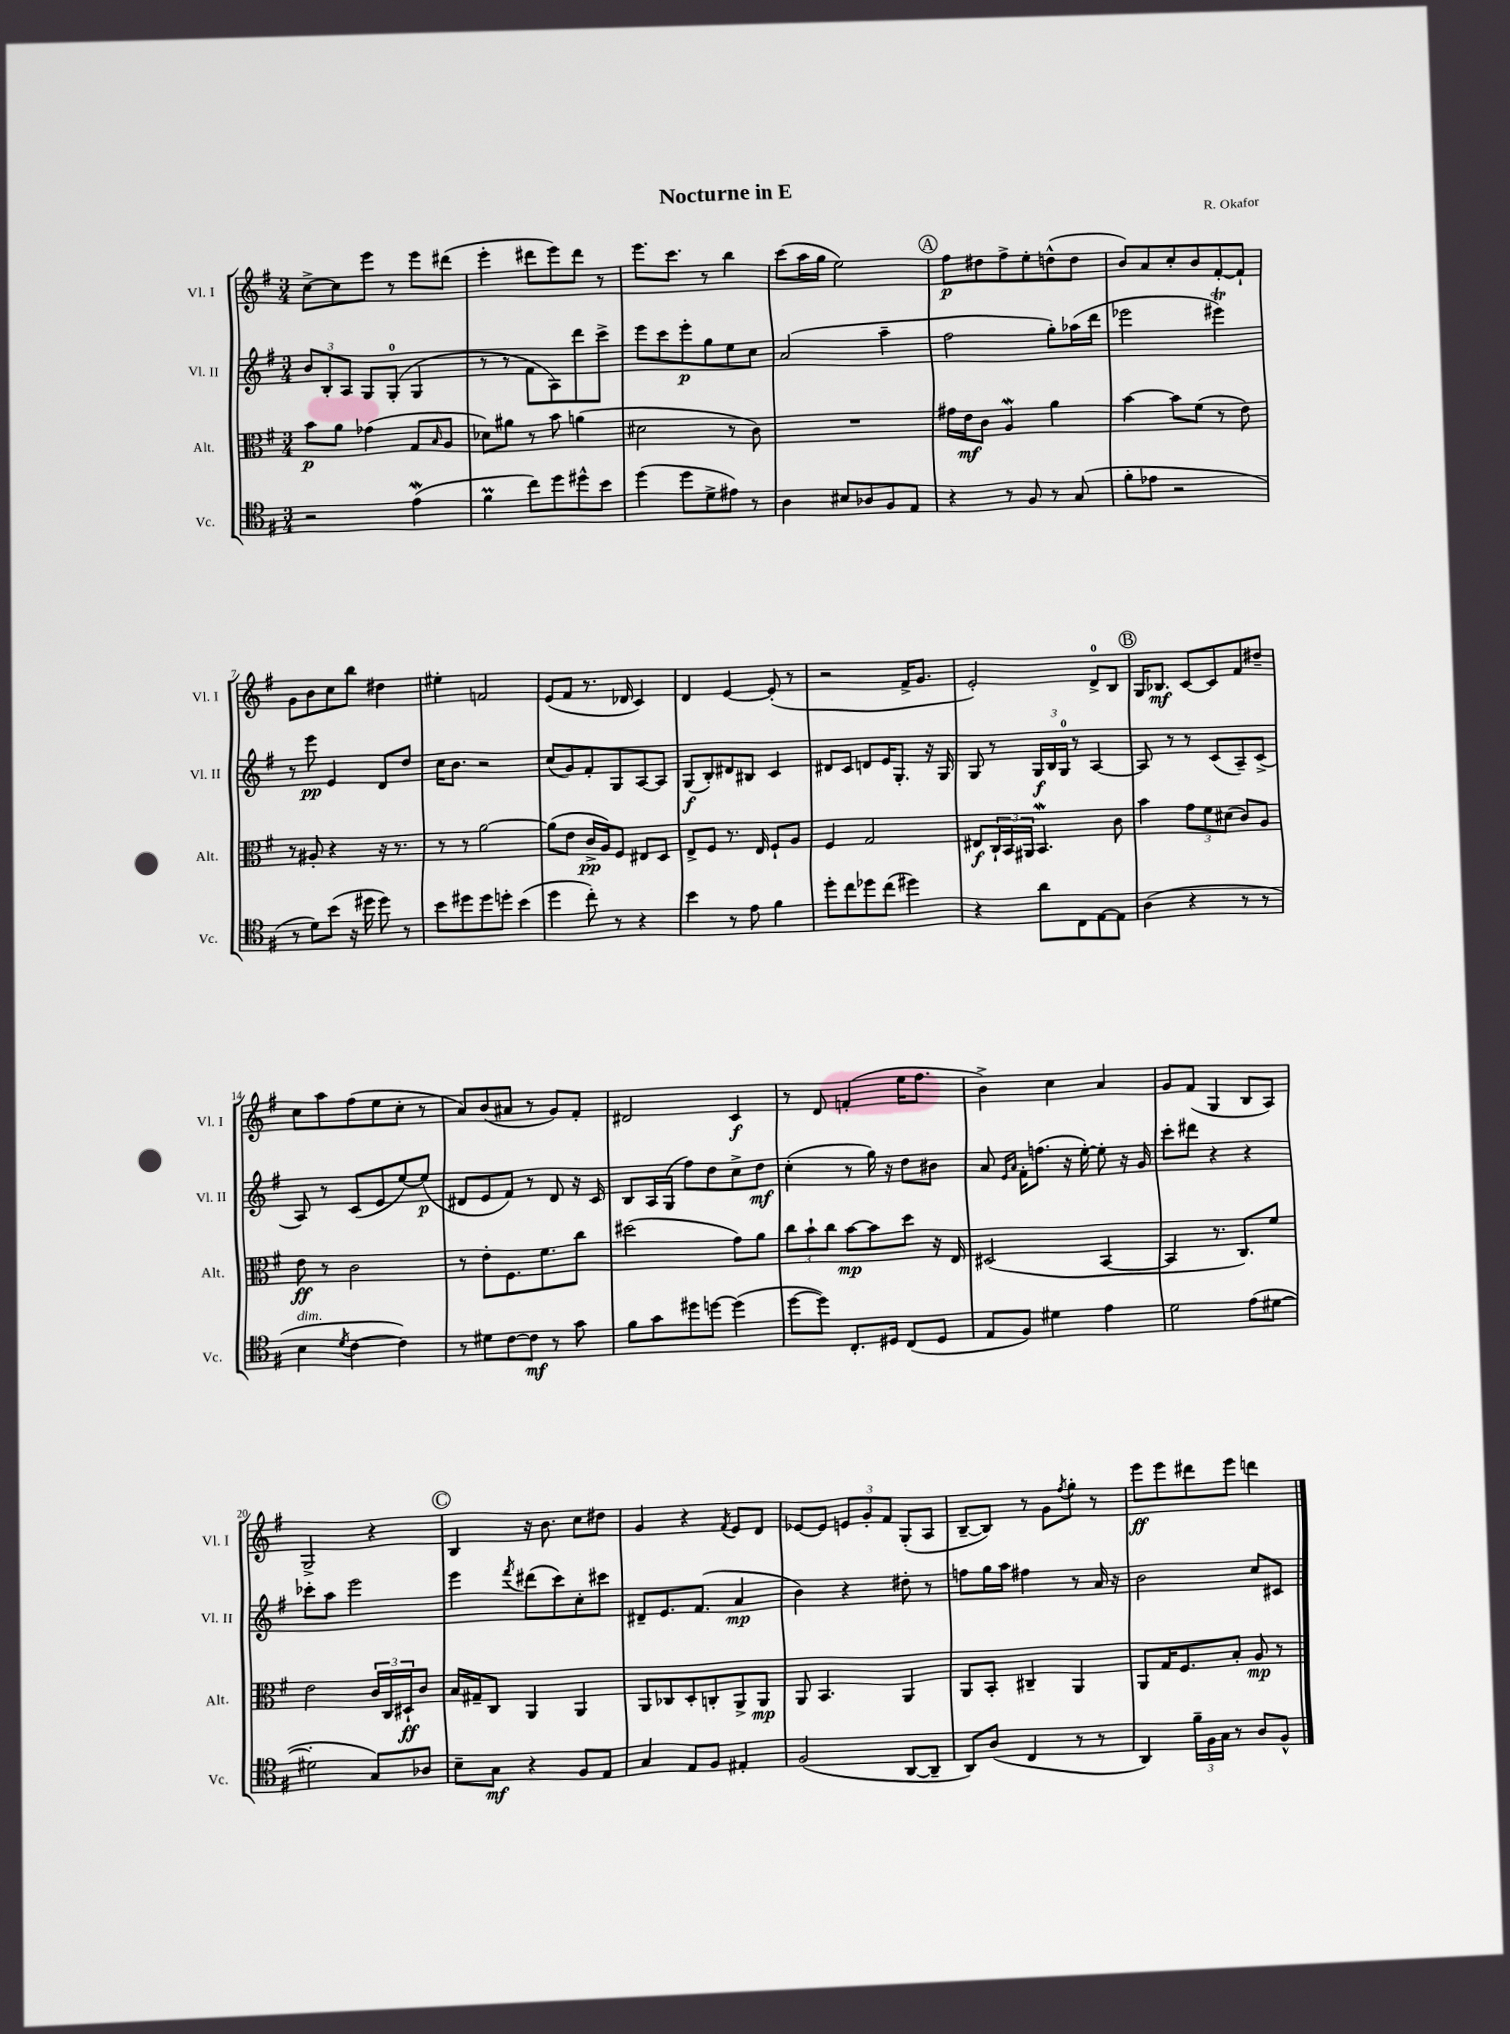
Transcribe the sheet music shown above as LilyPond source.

\header { title = "Nocturne in E" composer = "R. Okafor" }
<<
\new StaffGroup <<
\new Staff = "s0" \with { instrumentName = "Vl. I" shortInstrumentName = "Vl. I" } {
    \clef treble \key g \major \numericTimeSignature \time 3/4
    c''8~-> c''8 e'''8 r8 e'''8 dis'''8( |
    e'''4-. dis'''8 e'''8) dis'''8 r8 |
    e'''8. c'''8. r8 b''4 |
    c'''8( a''16 g''16 e''2) |
    \mark \markup { \circle "A" } fis''8\p dis''8 fis''8-> e''8-. d''8-^( d''8 |
    b'8) a'8 c''8-. b'8 fis'8~-. fis'8-! |
    g'8 b'8 c''8 b''8 dis''4 |
    eis''4-. f'2 |
    e'8( fis'8 r8. des'16 c'4) |
    d'4 e'4~ e'8-.( r8 |
    r2 fis'16-> g'8. |
    e'2-.) d'8-0-> b8 |
    \mark \markup { \circle "B" } g16 bes8.\mf c'8~ c'8 fis'8 dis''8-- |
    c''8 a''8 fis''8( e''8 c''8-. r8 |
    a'8) b'8( ais'8 r8 g'8) fis'8-. |
    dis'2 c'4\f |
    r8 d'8 f'4-.( e''16 fis''8. |
    b'4->) c''4 a'4 |
    g'8 fis'8( g4 b8 a8) |
    g2-> r4 |
    \mark \markup { \circle "C" } b4 r16 b'8. c''8 dis''8 |
    g'4 r4 \acciaccatura { fis'8 } e'8 d'8 |
    ees'8~ ees'8 \tuplet 3/2 { e'8 g'8-. fis'8 } g8-.( a8 |
    b8~-- b8) r8 g'8 \acciaccatura { fis''8 } g''8-. r8 |
    e'''8\ff e'''8 dis'''8 e'''8 d'''4 \bar "|." |
}
\new Staff = "s1" \with { instrumentName = "Vl. II" shortInstrumentName = "Vl. II" } {
    \clef treble \key g \major \numericTimeSignature \time 3/4
    \tuplet 3/2 { b'8 b8-. a8 } g8 g8-0-.( g4 |
    r8 r8 fis'8 a8) d'''8 c'''8-> |
    e'''8 c'''8 e'''8-.\p g''8 e''8 c''8 |
    a'2( a''4-- |
    \mark \markup { \circle "A" } fis''2 g''8-.) aes''16( d'''16 |
    ees'''2 eis'''4\trill) |
    r8 e'''8\pp e'4 d'8 d''8 |
    c''16 b'8. r2 |
    c''8( g'8) fis'8-. g8 a8~ a8 |
    g8\f( b8-.) dis'8 bis8 c'4 |
    dis'8 c'8 d'8 e'16 g8.-. r16 g16 |
    g8 r8 \tuplet 3/2 { g16\f b16 g16-0 } r8 a4~ |
    \mark \markup { \circle "B" } a8 r8 r8 c'8( a8--) c'8->( |
    a8) r8 c'8( e'8 e''8~) e''8\p( |
    dis'8 e'8 fis'8) r8 dis'8 r16 c'16 |
    b8 a16 g16( fis''8) d''8 c''8-> d''8\mf |
    c''4-.( r8 g''16) r16 d''8 bis'8 |
    a'8 \grace { e'16 a'16 } fis'16-. f''8.( r16 e''16~-.) e''8-. r16 g'16 |
    c'''8-. dis'''8 r4 r4 |
    ces'''8-. a''8 e'''2 |
    \mark \markup { \circle "C" } e'''4 \acciaccatura { fis'''8 } dis'''8( c'''8) c''8-. cis'''8 |
    dis'8-- e'8. fis'8.( a'4\mp |
    b'4) r4 dis''8-. r8 |
    f''8 g''16 a''16 fis''4 r8 a'16 r16 |
    b'2 c''8 cis'8 \bar "|." |
}
\new Staff = "s2" \with { instrumentName = "Alt." shortInstrumentName = "Alt." } {
    \clef alto \key g \major \numericTimeSignature \time 3/4
    b'8\p a'8 ges'4( g8 \grace { b16 } a8 |
    des'8) ais'8 r8 b'8 a'4( |
    dis'2 r8 c'8) |
    R2. |
    \mark \markup { \circle "A" } gis'16 e'16\mf c'8 a4\mordent a'4 |
    b'4~ b'8 fis'8( r8 e'8) |
    r8 ais8-. r4 r16 r8. |
    r8 r8 a'2~ |
    a'8( e'8 c'16->\pp a16) fis8 eis8 d8 |
    e8-> fis8 r8. e16 fis8-! a8 |
    fis4 g2 |
    eis8\f \tuplet 3/2 { c16-! b,16 ais,16 } b,4.\mordent c'8 |
    \mark \markup { \circle "B" } b'4 \tuplet 3/2 { g'8 fis'8 dis'8( } c'8) a8 |
    e'8\ff r8 c'2 |
    r8 e'8-. fis8. fis'8. c''8 |
    dis''2( g'8) a'8 |
    \tuplet 3/2 { c''8 b'8-! c''8 } b'8~\mp b'8 d''8 r16 e16 |
    dis2( b,4~ |
    b,4 r8. c8.) fis'8 |
    e'2 \tuplet 3/2 { c'16 c16 dis16-!\ff } c'8 |
    \mark \markup { \circle "C" } b16 gis16-- c8 a,4 a,4 |
    a,8 ces8 d8-. c8-. a,8-> a,8\mp |
    a,8 b,4. a,4 |
    a,8 b,8-. cis4-- a,4 |
    a,8 g16 fis8. b8-. a8\mp r8 \bar "|." |
}
\new Staff = "s3" \with { instrumentName = "Vc." shortInstrumentName = "Vc." } {
    \clef tenor \key g \major \numericTimeSignature \time 3/4
    r2 e'4\mordent( |
    fis'4\prall c''8) d''8 dis''8-^ b'8 |
    d''4( d''8 d'8-> eis'8) r8 |
    a4 bis8 aes8 fis8 e8 |
    \mark \markup { \circle "A" } r4 r8 fis8 r8 g8( |
    fis'8-. ees'8 r2 |
    r8 d'8) b'8( r16 dis''16 dis''8) r8 |
    b'8 dis''8 dis''8 d''8-. b'4( |
    d''4 c''8-.) r8 r4 |
    b'4 r8 e'8 fis'4 |
    d''8-. c''8 des''8 c''8( dis''4) |
    r4 a'8 c8 e8~ e8 |
    \mark \markup { \circle "B" } a4( r4 r8 r8 |
    b4^\markup { \italic "dim." } \acciaccatura { d'8 } c'4~ c'4) |
    r8 dis'8 c'8~ c'8\mf r8 g'8 |
    fis'8 g'8 dis''8 d''8~ d''4( |
    d''8~ d''8) c8.-. dis16 c8( dis8 |
    e8 fis8) dis'4 e'4 |
    d'2 e'8( dis'8~ |
    dis'2-. g8) aes8 |
    \mark \markup { \circle "C" } b8-- g8\mf r4 fis8 e8 |
    g4 e8 fis8 eis4-. |
    fis2( a,8~ a,8-- |
    a,8) a8( c4 r8 r8 |
    a,4) \tuplet 3/2 { fis'16-- fis16 g16 } r8 a8 fis8-^ \bar "|." |
}
>>
>>
